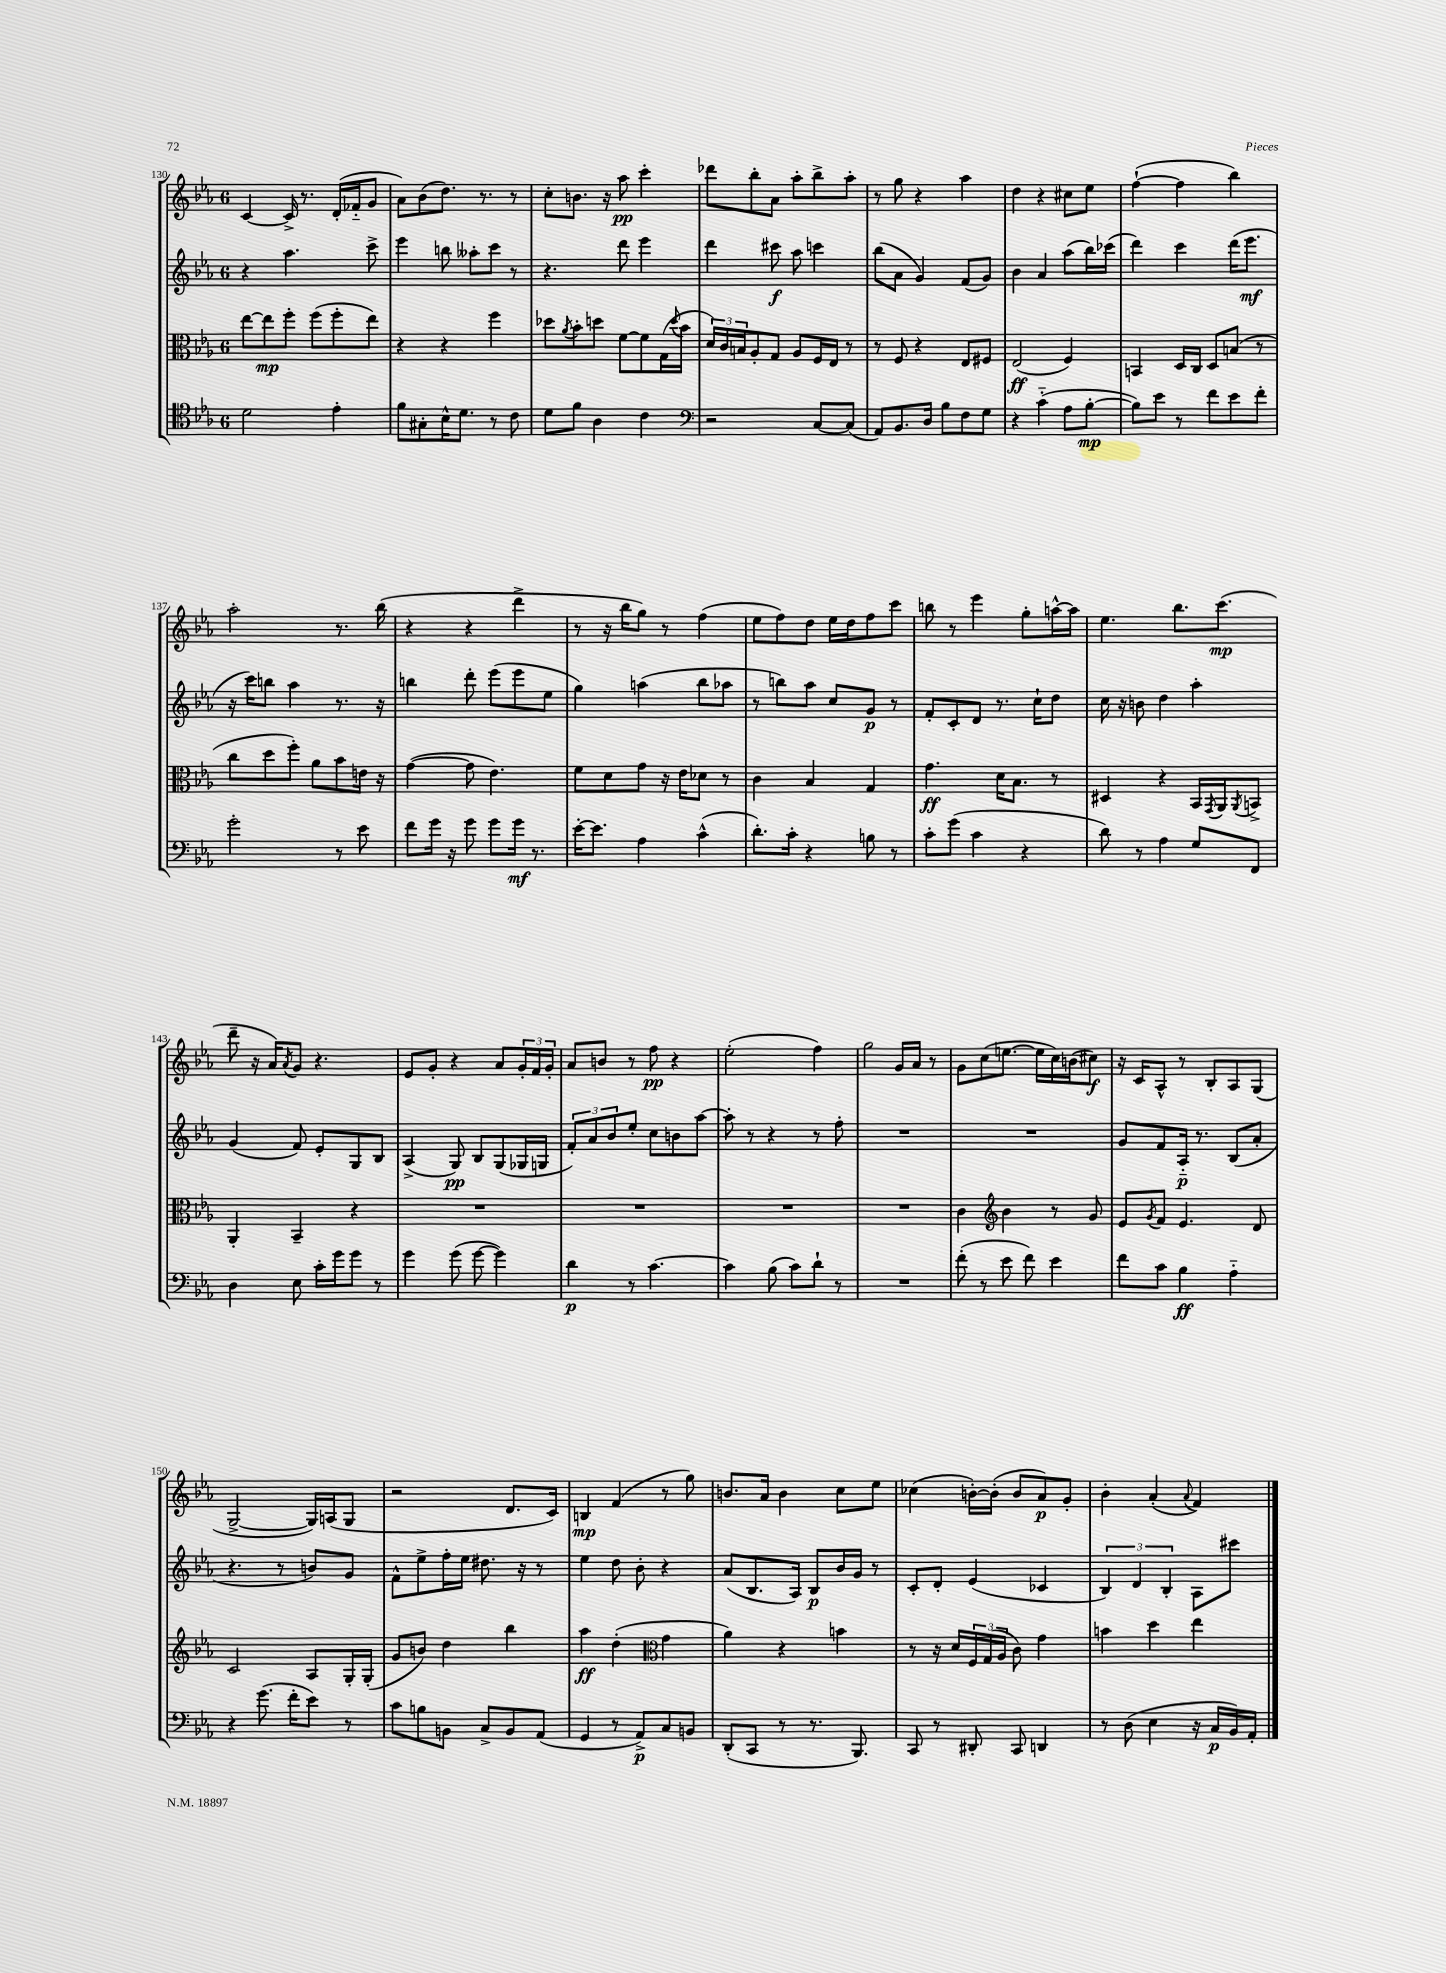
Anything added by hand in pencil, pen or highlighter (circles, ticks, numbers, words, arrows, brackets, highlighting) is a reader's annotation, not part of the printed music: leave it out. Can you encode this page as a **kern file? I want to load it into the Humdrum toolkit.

**kern	**kern	**kern	**kern
*staff4	*staff3	*staff2	*staff1
*clefC4	*clefC3	*clefG2	*clefG2
*k[b-e-a-]	*k[b-e-a-]	*k[b-e-a-]	*k[b-e-a-]
*M6/8	*M6/8	*M6/8	*M6/8
2d\	[8ee-\L	4r	[4c/
.	8ee-\]	.	.
.	8ff'\J	4.aa-\	16c^/]
.	.	.	8.r
.	(8ff\L	.	.
4e-'\	8ff'\	.	(16d'/LL
.	.	.	16f-'~/J
.	8ee-\J)	8ccc^\	8g/J
=	=	=	=
8f\L	4r	4eee-\	8a-\L)
8G#'\	.	.	(8b-\
16B-^^\K	4r	8bb\	8.dd\J)
8.d\J	.	.	.
.	.	8aa--'\L	.
.	.	.	8.r
8r	4ff\	8ccc\J	.
8c\	.	8r	8r
=	=	=	=
8d\L	8dd-\L	4.r	8cc'\L
.	8qa-/	.	.
8f\J	8b-'\	.	8.b\J
4A-\	8dd\J	.	.
.	.	.	16r
.	[8f\L	8ddd\	8aa-\
4c\	8f\]	4eee-\	4ccc'\
.	(16G\L	.	.
.	8qqdd/	.	.
.	16b-\JJ	.	.
=	=	=	=
*clefF4	*	*	*
2r	24d/LL)	4ddd\	8ddd-\L
.	24c/	.	.
.	24B/J	.	.
.	8A-'/	.	8bb-'\
.	8G/J	8ccc#\	8a-\J
.	8A-/L	8aa-\	8aa-'\L
[8C/L	16F/L	4ccc\	8bb-^\
.	16E-/JJ	.	.
(8C/]J	8r	.	8aa-'\J
=	=	=	=
8AA-/L)	8r	(8bb-\L	8r
8.BB-/	8F/	8a-\J	8gg\
.	4r	4g/)	4r
16D/Jk	.	.	.
8B-\L	.	.	.
8F\	8E-/L	(8f/L	4aa-\
8G\J	8F#/J	8g/J)	.
=	=	=	=
4r	(2E-/	4b-\	4dd\
(4c'~\	.	4a-/	4r
8A-\L	4F/)	(8aa-\L	8cc#\L
[8B-'\J	.	16bb-\L)	8ee-\J
.	.	(16ccc-\JJ	.
=	=	=	=
8B-\]L)	4BB/	4ddd\)	([4ff`\
8e-\J	.	.	.
8r	16D/LL	4ccc\	4ff\]
.	16C/JJ	.	.
8f\L	8D/L	.	.
8e-\	(8B/J	(16ddd\LK	4bb-\)
.	.	8.eee-\J	.
8f'\J	8r	.	.
=	=	=	=
2g'\	8cc\L	16r	2aa-'\
.	.	16ccc\LK)	.
.	8dd\	8bb\J	.
.	8ff'\J)	4aa-\	.
.	8a-\L	.	.
8r	8b-\	8.r	8.r
8e-\	16e\Jk	.	.
.	16r	16r	(16bb-\
=	=	=	=
8f\L	([4g\	4bb\	4r
16g\Jk	.	.	.
16r	.	.	.
8g\	8g\]	8ddd'\	4r
8g\L	4.e-\)	(8eee-\L	.
16g\Jk	.	8eee-\	4ddd^\
8.r	.	.	.
.	.	8ee-\J	.
=	=	=	=
[16e-'\LK	8f\L	4gg\)	8r
8.e-\]J	.	.	.
.	8d\	.	16r
.	.	.	16bb-\LK
4A-\	8g\J	(4aa\	8gg\J)
.	16r	.	8r
.	16e-\LK	.	.
(4c^^\	8d-\J	8bb-\L	(4ff\
.	8r	8aa-\J	.
=	=	=	=
8.d'\L)	4c\	8r	8ee-\L
.	.	8bb\L)	8ff\)
16c'\Jk	.	.	.
4r	4B-/	8aa-\J	8dd\J
.	.	8cc/L	16ee-\LL
.	.	.	16dd\J
8B\	4G/	8g/J	8ff\
8r	.	8r	8ccc\J
=	=	=	=
8c'\L	4.g\	8f'/L	8bb\
(8g\J	.	8c'/	8r
4c\	.	8d/J	4eee-\
.	16d\LK	8.r	.
.	8.B-\J	.	.
4r	.	.	8gg'\L
.	.	16cc`\LK	.
.	8r	8dd\J	[16aa^^\L
.	.	.	16aa\]JJ
=	=	=	=
8d\)	4D#/	16cc\	4.ee-\
.	.	16r	.
8r	.	8b\	.
4A-\	4r	4dd\	.
.	.	.	8.bb-\L
8G/L	16BB-/LL	4aa-'\	.
.	8qGG/	.	.
.	16AA-/J	.	(8.ccc\J
.	8qAA-/	.	.
8FF/J	8BB^/J	.	.
=	=	=	=
4D\	4AA-'/	(4g/	8ddd~\
.	.	.	16r
.	.	.	16a-/LK)
.	.	.	8qa-/
8E-\	4BB-~/	8f/)	8g/J
16c'\LL	.	8e-'/L	4.r
16g\J	.	.	.
8g\J	4r	8G/	.
8r	.	8B-/J	.
=	=	=	=
4g\	2.r	(4A-^/	8e-/L
.	.	.	8g'/J
(8g\	.	8G/)	4r
[8g\	.	8B-/L	.
4g\])	.	(8G/	8a-/L
.	.	16G-/L	24g'/L
.	.	.	24f/
.	.	16G/JJ	.
.	.	.	24g'/JJ
=	=	=	=
4d\	2.r	12f'/L)	8a-/L
.	.	12a-/	.
.	.	.	8b/J
.	.	12b-/	.
8r	.	8ee-'/J	8r
[4.c\	.	8cc\L	8ff\
.	.	8b\	4r
.	.	[8aa-\J	.
=	=	=	=
4c\]	2.r	8aa-'\]	(2ee-'\
.	.	8r	.
(8B-\	.	4r	.
8c\L)	.	.	.
8d`\J	.	8r	4ff\)
8r	.	8ff'\	.
=	=	=	=
2.r	2.r	2.r	2gg\
.	.	.	16g/LL
.	.	.	16a-/JJ
.	.	.	8r
=	=	=	=
(8f'\	4c\	2.r	8g\L
8r	.	.	(8cc\
*	*clefG2	*	*
8e-\	4b-\	.	[8.ee\J
8f\)	.	.	.
.	.	.	16ee\]LL
4e-\	8r	.	16cc\)
.	.	.	(16b\J
.	8g/	.	8cc#\J)
=	=	=	=
8f\L	8e-/L	8g/L	16r
.	.	.	16c/LK
.	8qg/	.	.
8c\J	8f/J	8f/	8A-^^/J
4B-\	4.e-/	16A-'~/Jk	8r
.	.	8.r	.
.	.	.	8B-'/L
4A-'~\	.	(8B-/L	8A-/
.	8d/	8a-'/J	(8G/J
=	=	=	=
4r	2c/	4.r	[2G^/
(8.g\	.	.	.
.	.	8r	.
16f'\LK	.	.	.
8e-\J)	8A-/L	8b/L)	16G/]LL)
.	.	.	(16A/J
8r	16G'/L	8g/J	8G/J
.	(16G'/JJ	.	.
=	=	=	=
8c\L	8g/L	8f^^\L	2r
8B\	8b/J)	8ee-^\	.
8BB\J	4dd\	16ff'\L	.
.	.	16ee-\JJ	.
8C^/L	.	8.dd#\	.
8BB/	4bb-\	.	8.d/L
.	.	16r	.
(8AA-/J	.	8r	.
.	.	.	16c/Jk)
=	=	=	=
4GG/	4aa-\	4ee-\	4B/
8r	(4dd'\	8dd\	(4f/
8AA-^/L)	.	8b-'\	.
*	*clefC3	*	*
8C/	4g\	4r	8r
8BB/J	.	.	8gg\)
=	=	=	=
(8DD'/L	4a-\)	(8a-/L	8.b/L
8CC/J	.	8.B-/	.
.	.	.	16a-/Jk
8r	4r	.	4b\
.	.	16A-/Jk)	.
8.r	.	8B-/L	.
.	4b\	16b-/L	8cc\L
8.BBB-/)	.	16g/JJ	.
.	.	8r	8ee-\J
=	=	=	=
8CC/	8r	8c'/L	(4cc-\
8r	16r	8d'/J	.
.	16d/LL	.	.
8DD#'/	24F/	(4e-/	[16b'\LL)
.	(24G/	.	.
.	.	.	(16b'\]JJ
.	24A-/JJ	.	.
8CC/	8c\)	.	8b/L
4DD/	4g\	4c-/	8a-/)
.	.	.	8g'/J
=	=	=	=
8r	4b\	6B-/)	4b-'\
(8D\	.	.	.
.	.	6d/	.
4E-\	4dd\	.	(4a-'/
.	.	6B-'/	.
.	.	.	8qqa-/
16r	4ee-\	8A-\L	4f/)
16C/LL	.	.	.
16BB-/)	.	8ccc#\J	.
16AA-'/JJ	.	.	.
==	==	==	==
*-	*-	*-	*-
